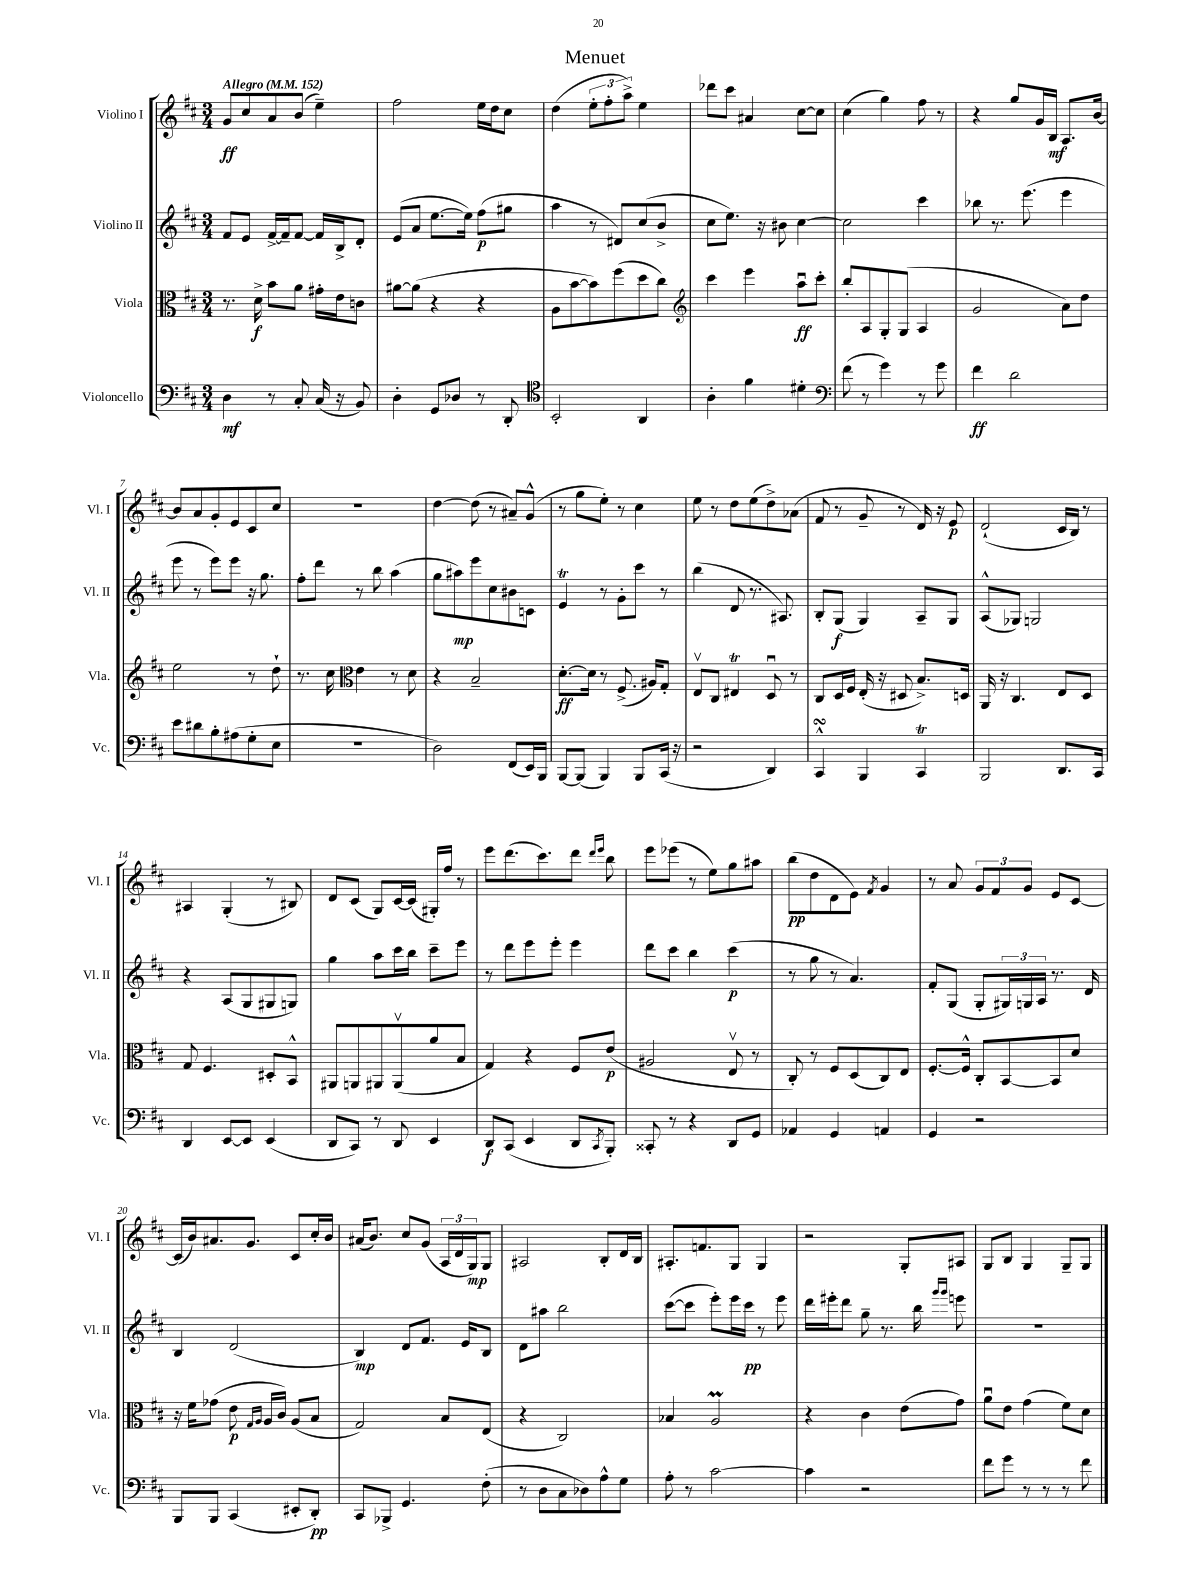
\header { title = "Menuet" }
<<
\new StaffGroup <<
\new Staff = "s0" \with { instrumentName = "Violino I" shortInstrumentName = "Vl. I" } {
    \clef treble \key d \major \numericTimeSignature \time 3/4 \tempo "Allegro" 4 = 152
    g'8\ff cis''8 a'8 b'8( e''4--) |
    fis''2 e''16 d''16 cis''8 |
    d''4( \tuplet 3/2 { e''8-. fis''8-. a''8->) } e''4 |
    des'''8 cis'''8 ais'4 cis''8~ cis''8 |
    cis''4( g''4) fis''8 r8 |
    r4 g''8 g'16 b16\mf a8. b'16~ |
    b'8 a'8 g'8-. e'8 cis'8 cis''8 |
    R2. |
    d''4~ d''8( r8 ais'8--) g'8-^( |
    r8 g''8 e''8-.) r8 cis''4 |
    e''8 r8 d''8 e''8( d''8->) aes'8( |
    fis'8 r8 g'8-- r8 d'16) r16 e'8\p |
    d'2-!( cis'16 b16) r8 |
    ais4 g4-.( r8 bis8) |
    d'8 cis'8( g8) cis'16~ cis'16( gis16-.) fis''16 r8 |
    e'''8 d'''8.( cis'''8.) d'''8 \grace { d'''16 e'''16 } b''8 |
    e'''8 ees'''8( r8 e''8) g''8 ais''8 |
    b''8\pp( d''8 d'8 e'8) \acciaccatura { fis'8 } g'4 |
    r8 a'8 \tuplet 3/2 { g'8 fis'8 g'8 } e'8 cis'8~ |
    cis'16( b'16) ais'8. g'8. cis'8 cis''16-. b'16 |
    ais'16( b'8.) cis''8 g'8( \tuplet 3/2 { a16 d'16 g16\mp) } g8 |
    ais2 b8-. d'16 b16 |
    ais8.-. f'8. g8 g4 |
    r2 g8-. ais8 |
    g8 b8 g4 g8-- g8 \bar "|." |
}
\new Staff = "s1" \with { instrumentName = "Violino II" shortInstrumentName = "Vl. II" } {
    \clef treble \key d \major \numericTimeSignature \time 3/4
    fis'8 e'8 fis'16~-> fis'16-- fis'8~ fis'16 b16-> d'8-. |
    e'8( a'8 e''8.~ e''16) fis''8\p( gis''8 |
    a''4 r8 dis'8) cis''8( b'8-> |
    cis''8 e''8.) r16 bis'8 cis''4~ |
    cis''2 cis'''4 |
    bes''8 r8. e'''8.( e'''4 |
    e'''8 r8 e'''8) e'''8 r16 g''8. |
    fis''8-. d'''8 r8 b''8 a''4( |
    g''8 ais''8\mp) e'''8 cis''8 bis'8 c'8 |
    e'4\trill r8 g'8-. cis'''8 r8 |
    b''4( d'8 r8. ais8.) |
    b8-. g8\f( g4) a8-- g8 |
    a8-^( ges8) g2 |
    r4 a8( g8 gis8 g8) |
    g''4 a''8 cis'''16 b''16 cis'''8-- e'''8 |
    r8 d'''8 e'''8 e'''8-. e'''4 |
    d'''8 cis'''8 b''4 cis'''4\p( |
    r8 g''8 r8 a'4.) |
    fis'8-. g8( g8-. \tuplet 3/2 { gis16) g16 a16 } r8. d'16 |
    b4 d'2( |
    b4\mp) d'8 fis'8. e'16 b8 |
    d'8 ais''8 b''2 |
    cis'''8~( cis'''8 e'''8-.) e'''16 cis'''16\pp r8 e'''8 |
    d'''16 eis'''16-. d'''8 g''8-- r8. b''16 \grace { g'''16 g'''16 } e'''8 |
    R2. \bar "|." |
}
\new Staff = "s2" \with { instrumentName = "Viola" shortInstrumentName = "Vla." } {
    \clef alto \key d \major \numericTimeSignature \time 3/4
    r8. d'16->\f b'8 a'8 gis'16-. e'16 c'8 |
    ais'8~ ais'8( r4 r4 |
    a8 b'8~ b'8) fis''8( d''8 cis''8) |
    \clef treble cis'''4 e'''4 a''8\downbow\ff cis'''8-. |
    b''8-. a8 g8-. g8( a4 |
    g'2 a'8) d''8 |
    e''2 r8 d''8-! |
    r8. cis''16 \clef alto e'4 r8 d'8 |
    r4 b2-- |
    d'8.~-.\ff d'16 r8 fis8.->( ais16) g8-. |
    e8\upbow cis8 eis4\trill d8\downbow r8 |
    cis8 d16 fis16 e16-.( r16 dis8 b8.->) d16 |
    a,16 r16 cis4. e8 d8 |
    g8 fis4. dis8-. b,8-^ |
    ais,8 a,8 ais,8 ais,8\upbow( a'8 b8 |
    g4) r4 fis8 e'8\p( |
    ais2 e8\upbow r8 |
    cis8-.) r8 fis8 d8( cis8) e8 |
    fis8.~-. fis16-^ cis8-. b,8~ b,8 d'8 |
    r16 fis'16 ges'8( e'8\p \grace { g16 a16 } a16 cis'16) a8( b8 |
    g2) b8 e8( |
    r4 cis2) |
    bes4 a2\prall |
    r4 cis'4 e'8( g'8) |
    a'8\downbow e'8 g'4( fis'8) d'8 \bar "|." |
}
\new Staff = "s3" \with { instrumentName = "Violoncello" shortInstrumentName = "Vc." } {
    \clef bass \key d \major \numericTimeSignature \time 3/4
    d4\mf r8 cis8-. cis16( r16 b,8) |
    d4-. g,8 des8 r8 d,8-. |
    \clef tenor b,2-. a,4 |
    a4-. fis'4 dis'4-. |
    \clef bass fis'8( r8 g'4) r8 g'8 |
    fis'4\ff d'2 |
    e'8 dis'8 b8-. ais8( g8-. e8 |
    R2. |
    d2) fis,8( e,16) b,,16 |
    b,,8~ b,,8( b,,4) b,,8 cis,16( r16 |
    r2 d,4) |
    cis,4-^\turn b,,4 cis,4\trill |
    b,,2 d,8. cis,16 |
    d,4 e,8~ e,8 e,4( |
    d,8 cis,8) r8 d,8 e,4 |
    d,8\f cis,8( e,4 d,8 \acciaccatura { cis,8 } b,,8-.) |
    cisis,8-. r8 r4 d,8 g,8 |
    aes,4 g,4 a,4 |
    g,4 r2 |
    b,,8 b,,8 cis,4( eis,8-. d,8-.\pp) |
    cis,8 bes,,8-> g,4. fis8-.( |
    r8 d8 cis8 des8) a8-^ g8 |
    a8-. r8 cis'2~ |
    cis'4 r2 |
    fis'8 g'8 r8 r8 r8 fis'8 \bar "|." |
}
>>
>>
